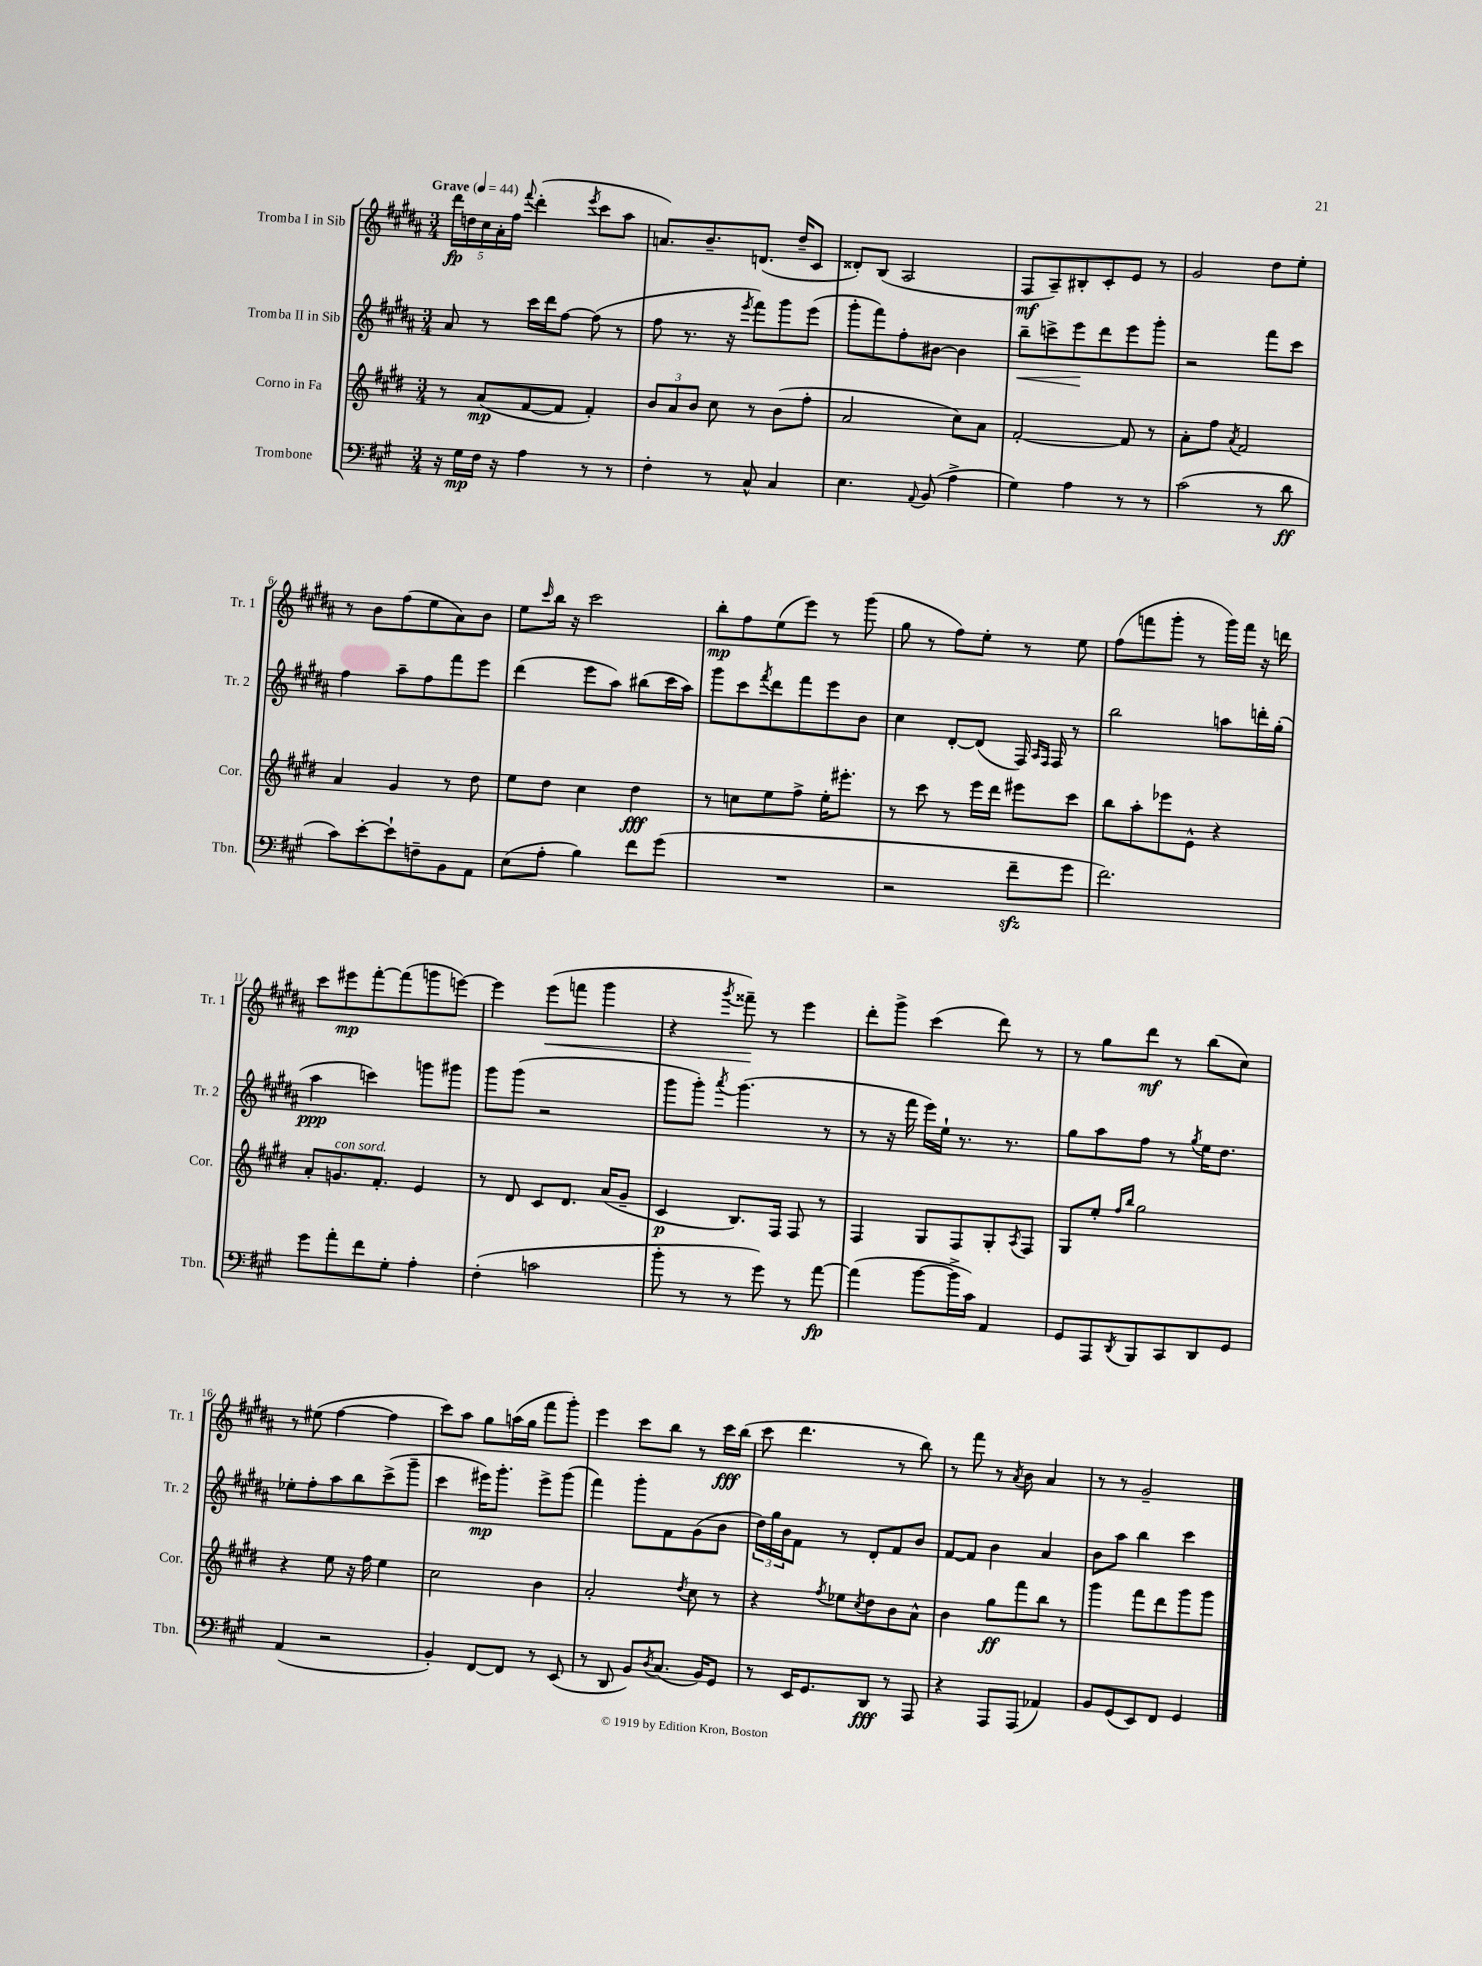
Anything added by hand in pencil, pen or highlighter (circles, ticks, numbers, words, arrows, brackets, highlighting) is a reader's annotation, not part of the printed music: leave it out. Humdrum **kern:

**kern	**dynam	**kern	**dynam	**kern	**dynam	**kern	**dynam
*part4	*part4	*part3	*part3	*part2	*part2	*part1	*part1
*staff4	*staff4	*staff3	*staff3	*staff2	*staff2	*staff1	*staff1
*I"Trombone	*	*I"Corno in Fa	*	*I"Tromba II in Sib	*	*I"Tromba I in Sib	*
*I'Tbn.	*	*I'Cor.	*	*I'Tr. 2	*	*I'Tr. 1	*
*clefF4	*	*clefG2	*	*clefG2	*	*clefG2	*
*k[f#c#g#]	*	*k[f#c#g#d#]	*	*k[f#c#g#d#a#]	*	*k[f#c#g#d#a#]	*
*M3/4	*	*M3/4	*	*M3/4	*	*M3/4	*
*MM44	*	*MM44	*	*MM44	*	*MM44	*
=1	=1	=1	=1	=1	=1	=1	=1
!	!	!	!	!	!	!LO:TX:a:B:t=Grave	!
16r	.	8r	.	8a#/	.	20ddd#\LL	fp
.	.	.	.	.	.	20ddn\	.
16G#\LL	mp	.	.	.	.	.	.
.	.	.	.	.	.	20cc#\	.
16F#\JJ	.	(8a/L	mp	8r	.	.	.
.	.	.	.	.	.	20a#'\	.
16r	.	.	.	.	.	.	.
.	.	.	.	.	.	20ff#\JJ	.
.	.	.	.	.	.	8qqfff#/	.
4A\	.	[8f#/	.	16ccc#\LL	.	(4ddd#'\	.
.	.	.	.	16ddd#\J	.	.	.
.	.	8f#/J]	.	[8ff#\J	.	.	.
.	.	.	.	.	.	8qeee/	.
8r	.	4f#'/)	.	(8ff#\]	.	8ccc#\L	.
8r	.	.	.	8r	.	8aa#\J	.
=2	=2	=2	=2	=2	=2	=2	=2
4F#'\	.	12b/L	.	8ff#\	.	8.an/L)	.
.	.	12a/	.	.	.	.	.
.	.	.	.	8.r	.	.	.
.	.	12b/J	.	.	.	.	.
.	.	.	.	.	.	8.b~/	.
8r	.	8cc#\	.	.	.	.	.
.	.	.	.	16r	.	.	.
.	.	.	.	8qeee/	.	.	.
8C#^^/	.	8r	.	8fff#\L)	.	(8.dn/J	.
4C#/	.	(8b\L	.	8ggg#\	.	.	.
.	.	.	.	.	.	16dd#~/KL	.
.	.	8ff#'\J	.	(8eee\J	.	8c#/J	.
=3	=3	=3	=3	=3	=3	=3	=3
4.E\	.	2a/	.	8ggg#'\L	.	8d##X'/L)	.
.	.	.	.	8fff#\)	.	(8B/J	.
.	.	.	.	8ff#'\	.	2A#/	.
8qqAA/	.	.	.	.	.	.	.
(8BB/	.	.	.	[8b#X\J	.	.	.
4A^\	.	8cc#\L)	.	4b#\]	.	.	.
.	.	8a\J	.	.	.	.	.
=4	=4	=4	=4	=4	=4	=4	=4
!	!	!	!	!	!LO:HP:b	!	!
4G#\)	.	[2f#'/	.	8bb~\L	<	8F#/L	mf
.	.	.	.	8cccn^\	.	8A#~/)	.
4A\	.	.	.	8eee\	.	8B#X'/	.
.	.	.	.	8ddd#\	[	8c#'/	.
8r	.	8f#/]	.	8eee\	.	8e/J	.
8r	.	8r	.	8ggg#'\J	.	8r	.
=5	=5	=5	=5	=5	=5	=5	=5
(2c#\	.	8a'\L	.	2r	.	2g#/	.
.	.	8ff#\J	.	.	.	.	.
.	.	8qa/	.	.	.	.	.
.	.	2f#/	.	.	.	.	.
8r	.	.	.	8fff#\L	.	8dd#\L	.
8d\	ff	.	.	8ccc#\J	.	8ee'\J	.
!!LO:LB:g=z
=6	=6	=6	=6	=6	=6	=6	=6
8c#\L)	.	4a/	.	4ff#\	.	8r	.
[8e'\	.	.	.	.	.	8b\L	.
8e`\]	.	4g#/	.	8aa#~\L	.	(8ff#\	.
8Fn~\	.	.	.	8ff#\	.	8ee\	.
8BB\	.	8r	.	8fff#\	.	8a#\)	.
8AA\J	.	8dd#\	.	8eee\J	.	8b\J	.
=7	=7	=7	=7	=7	=7	=7	=7
(8E\L	.	8ee\L	.	(4ddd#\	.	8ee\L	.
.	.	.	.	.	.	16qqccc#/	.
8A'\J	.	8dd#\J	.	.	.	16bb\Jk	.
.	.	.	.	.	.	16r	.
4B\)	.	4cc#\	.	8eee\L	.	2ccc#\	.
.	.	.	.	8aa#\J)	.	.	.
8f#\L	.	4dd#\	fff	(8bb#X\L	.	.	.
(8g#\J	.	.	.	16ccc#\L	.	.	.
.	.	.	.	16aa#\JJ)	.	.	.
=8	=8	=8	=8	=8	=8	=8	=8
2.r	.	8r	.	8ggg#\L	.	8bb'\L	mp
.	.	8ccn\L	.	8ccc#\	.	8ff#\	.
.	.	.	.	8qfff#/	.	.	.
.	.	8ee\	.	8ddd#\	.	(8ee\	.
.	.	8ff#^\J	.	8fff#\	.	8eee\J)	.
.	.	16ee'\KL	.	8eee\	.	8r	.
.	.	8.eee#X'\J	.	.	.	.	.
.	.	.	.	8b\J	.	(8ggg#\	.
=9	=9	=9	=9	=9	=9	=9	=9
2r	.	8r	.	4cc#\	.	8gg#\	.
.	.	8ccc#\	.	.	.	8r	.
.	.	8r	.	[8d#'/L	.	8ff#\L)	.
.	.	16eee\LL	.	(8d#/J]	.	8ee'\J	.
.	.	16ddd#\JJ	.	.	.	.	.
8f#zz~\L	.	8eee#X\L	.	16F#/)	.	8r	.
.	.	.	.	16qqA#/LL	.	.	.
.	.	.	.	16qqF#/JJ	.	.	.
.	.	.	.	16F#/	.	.	.
8g#\J	.	8ccc#\J	.	8r	.	8ee\	.
=10	=10	=10	=10	=10	=10	=10	=10
2.f#\)	.	8bb\L	.	2bb\	.	(8ff#\L	.
.	.	8aa'\	.	.	.	8fffn\	.
.	.	8eee-X\	.	.	.	8ggg#'\J	.
.	.	8e^^\J	.	.	.	8r	.
.	.	4r	.	8aan\L	.	16ggg#\LL)	.
.	.	.	.	.	.	16fff\JJ	.
.	.	.	.	16dddn'\L	.	16r	.
.	.	.	.	(16gg#'\JJ	.	16dddn\	.
!!LO:LB:g=z
=11	=11	=11	=11	=11	=11	=11	=11
8g#\L	.	8a'/L	.	4aa#\	ppp	8ccc#\L	.
!	!	!LO:TX:a:i:t=con sord.	!	!	!	!	!
8a'\	.	8.gn/	.	.	.	8eee#X\	mp
8f#\	.	.	.	4cccn\)	.	[8fff#'\	.
.	.	8.f#'/J	.	.	.	.	.
8G#'\J	.	.	.	.	.	(8fff#\]	.
4A'\	.	4e/	.	8gggn\L	.	8gggn\	.
.	.	.	.	8ggg#X\J	.	[8eeen\J)	.
=12	=12	=12	=12	=12	=12	=12	=12
(4F#'\	.	8r	.	8ggg#\L	.	4eee\]	.
.	.	8d#/	.	(8ggg#\J	.	.	.
!	!	!	!	!	!	!	!LO:HP:b
2cn\	.	8c#/L	.	2r	.	(8eee\L	<
.	.	8.d#/J	.	.	.	8fffn\J	.
.	.	.	.	.	.	4ggg#\	.
.	.	(16a/KL	.	.	.	.	.
.	.	8g#~/J	.	.	.	.	.
=13	=13	=13	=13	=13	=13	=13	=13
8b'\	.	4c#/	p	8ggg#\L	.	4r	.
8r	.	.	.	8ggg#'\J)	.	.	.
.	.	.	.	8qaaa#/	.	8qggg#/	.
8r	.	8.B/L)	.	(4.ggg#\	.	8fff##X~\)	.
8g#\)	.	.	.	.	.	8r	[
.	.	16F#/Jk	.	.	.	.	.
8r	.	8F#/	.	.	.	4eee\	.
[8a\	fp	8r	.	8r	.	.	.
=14	=14	=14	=14	=14	=14	=14	=14
(4a\]	.	4F#/	.	8r	.	8ddd#'\L	.
.	.	.	.	16r	.	8ggg#^\J	.
.	.	.	.	16fff#\	.	.	.
[8b\L	.	8G#/L	.	16eee\LL)	.	(4ccc#\	.
.	.	.	.	16ee`\JJ	.	.	.
16b^\L]	.	8F#/	.	8.r	.	.	.
16c#\JJ)	.	.	.	.	.	.	.
4AA/	.	8G#'/	.	.	.	8ddd#\)	.
.	.	.	.	8.r	.	.	.
.	.	8qA/	.	.	.	.	.
.	.	8F#/J	.	.	.	8r	.
=15	=15	=15	=15	=15	=15	=15	=15
8GG#/L	.	8G#/L	.	8gg#\L	.	8r	.
8AAA/	.	8ee'/J	.	8aa#\	.	8gg#\L	.
.	.	16qqff#/LL	.	.	.	.	.
8qDD/	.	16qqbb/JJ	.	.	.	.	.
8BBB/	.	2gg#\	.	8ff#\J	.	8ddd#\J	mf
8CC#/	.	.	.	8r	.	8r	.
.	.	.	.	8qgg#/	.	.	.
8DD/	.	.	.	16ee\KL	.	(8bb\L	.
.	.	.	.	8.dd#\J	.	.	.
8GG#/J	.	.	.	.	.	8cc#\J)	.
!!LO:LB:g=z
=16	=16	=16	=16	=16	=16	=16	=16
(4AA/	.	4r	.	8ee-X'\L	.	8r	.
.	.	.	.	8ff#'\	.	(8ee#X\	.
2r	.	8ee\	.	8aa#\	.	[4ff#\	.
.	.	16r	.	8bb\	.	.	.
.	.	16ff#\	.	.	.	.	.
.	.	4ee\	.	(8ccc#^\	.	4ff#\]	.
.	.	.	.	8ggg#~\J	.	.	.
=17	=17	=17	=17	=17	=17	=17	=17
4BB'/)	.	2cc#\	.	4ccc#\	.	8ccc#\L)	.
.	.	.	.	.	.	8aa#\J	.
[8FF#/L	.	.	.	16eee#X\KL)	mp	8gg#\L	.
.	.	.	.	8.ggg#'\J	.	.	.
8FF#/J]	.	.	.	.	.	(16aan\L	.
.	.	.	.	.	.	16gg#\JJ	.
8r	.	4b\	.	8eee#^\L	.	8fff#\L	.
(8EE/	.	.	.	(8ggg#\J	.	8ggg#'\J)	.
=18	=18	=18	=18	=18	=18	=18	=18
8r	.	2a'/	.	4fff#\)	.	4eee\	.
8DD/	.	.	.	.	.	.	.
8BB/L)	.	.	.	8ggg#'\L	.	8ccc#\L	.
8qD/	.	.	.	.	.	.	.
(8.C#/J	.	.	.	8f#\	.	8bb\J	.
.	.	8qdd#/	.	.	.	.	.
.	.	8cc#\	.	(8g#\	.	8r	.
16BB/KL)	.	.	.	.	.	.	.
8GG#/J	.	8r	.	8b\J	.	16ccc#\LL	fff
.	.	.	.	.	.	(16bb\JJ	.
=19	=19	=19	=19	=19	=19	=19	=19
8r	.	4r	.	24dd#\LL)	.	8ccc#\	.
.	.	.	.	24gg#\	.	.	.
.	.	.	.	24b\J	.	.	.
16EE/KL	.	.	.	8f#\J	.	4.ddd#\	.
8.GG#/	.	.	.	.	.	.	.
.	.	8qff#/	.	.	.	.	.
.	.	8ee-X\L	.	8r	.	.	.
.	.	8qcc#/	.	.	.	.	.
8DD/J	fff	8dd#\	.	8d#'/L	.	.	.
8r	.	8b\	.	8f#/	.	8r	.
8AAA/	.	8a^^\J	.	8b/J	.	8bb\)	.
=20	=20	=20	=20	=20	=20	=20	=20
4r	.	4b\	.	[8f#/L	.	8r	.
.	.	.	.	8f#/J]	.	8fff#\	.
8AAA/L	.	8gg#\L	ff	4b\	.	8r	.
.	.	.	.	.	.	8qa#/	.
(8AAA/J	.	8fff#\	.	.	.	8b\	.
4AA-X/)	.	8bb\J	.	4a#/	.	4a#/	.
.	.	8r	.	.	.	.	.
=21	=21	=21	=21	=21	=21	=21	=21
8BB/L	.	4ggg#\	.	8b\L	.	8r	.
(8GG#/	.	.	.	8aa#\J	.	8r	.
8EE/)	.	8fff#\L	.	4bb\	.	2g#~/	.
8FF#/J	.	8ddd#\	.	.	.	.	.
4GG#/	.	8ggg#\	.	4ccc#\	.	.	.
.	.	8ggg#\J	.	.	.	.	.
==	==	==	==	==	==	==	==
*-	*-	*-	*-	*-	*-	*-	*-
